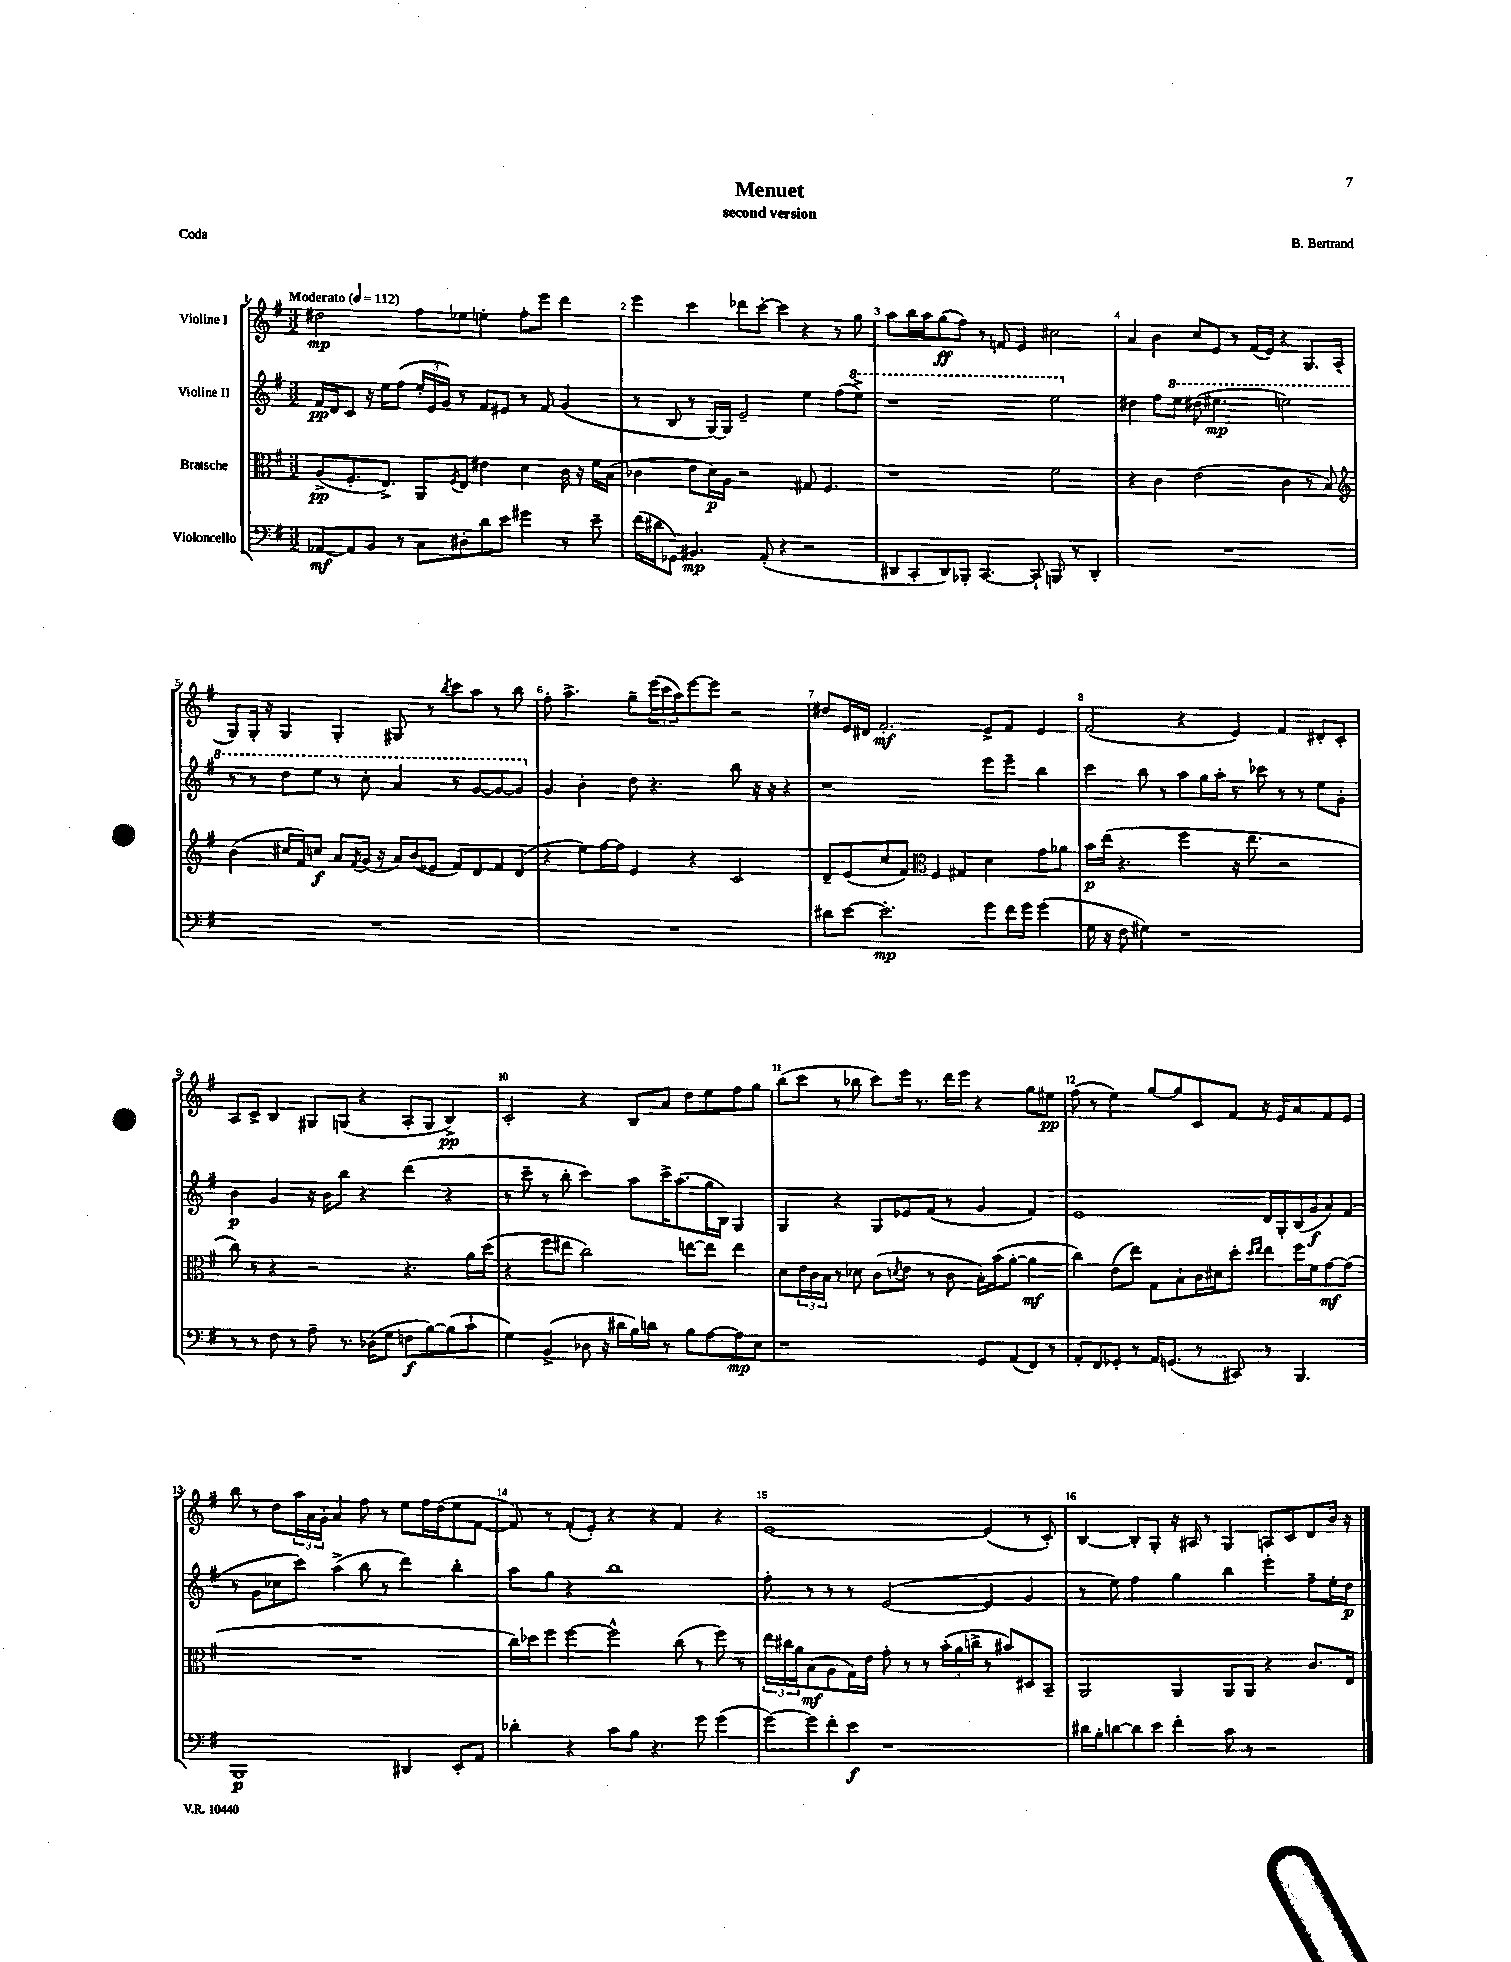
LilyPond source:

\header { title = "Menuet" composer = "B. Bertrand" subtitle = "second version" piece = "Coda" }
<<
\new StaffGroup <<
\new Staff = "s0" \with { instrumentName = "Violine I" } {
    \clef treble \key g \major \numericTimeSignature \time 3/2 \tempo "Moderato" 4 = 112
    dis''2\mp fis''8 ees''8 e''4-. fis''8-. e'''8 d'''4 |
    e'''4 c'''4 des'''8 c'''8~-. c'''4 r4 r8 g''8 |
    a''8 b''16 a''16 g''8\ff( fis''8) r8 f'8 e'4 cis''2 |
    a'4 b'4 c''8 e'8 r8 fis'16( e'16) r4 g8. a16-.( |
    g8) g16-. r16 g4 g4-. gis8 r8 \acciaccatura { b''8 } c'''8 a''8 r8 b''8 |
    fis''8-. a''4.-> g''8-- \tuplet 3/2 { e'''16( c'''16 a''16) } e'''8~ e'''8 r2 |
    dis''8 e'16 dis'16 fis'2.-.\mf e'8-> fis'8 e'4 |
    fis'2( r4 e'4) fis'4 dis'8-. c'8-. |
    a8 c'8-> b4 gis8 g8( r4 a8-. g8 b4->\pp) |
    c'2-. r4 b8 a'8 d''8 e''8 fis''8 g''8 |
    b''8( c'''8 r8 bes''8 c'''8) e'''16 r8. d'''16 e'''16 r4 g''8 eis''8\pp |
    fis''8( r8 e''4) g''8~ g''8 c'8 fis'8 r16 e'16 a'8 fis'8 e'8 |
    b''8 r8 d''8 \tuplet 3/2 { a''16 a'16 g'16-. } a'4 fis''8 r8 e''8 fis''16 d''16( e''8 fis'8~ |
    fis'8) r8 fis'8-.( e'8-.) r4 r4 fis'4 r4 |
    e'1~ e'4( r8 c'8-.) |
    b4~ b8-. g8-. r16 ais16 r8 g4 a8 c'8 d'8 b'16 r16 \bar "|." |
}
\new Staff = "s1" \with { instrumentName = "Violine II" } {
    \clef treble \key g \major \numericTimeSignature \time 3/2
    fis'16\pp d'16 c'8 r16 e''16 fis''8( \tuplet 3/2 { e''16-. e'16 g'16) } r8 fis'8 eis'8 r8 fis'8 g'4( |
    r8 b8 r8 g16~) g16 e'2-- e''4 fis''8( \ottava #1 e'''8->) |
    r1 e'''2 \ottava #0 |
    dis''4 fis''8 \ottava #1 e'''8 dis'''8( eis'''4.\mp e'''2) |
    r8 r8 d'''8 e'''8 r8 c'''8-. a''4 r8 g''8~ g''8~ g''8 \ottava #0 |
    g'4 b'4-. d''8 r4. b''8 r16 r16 r4 |
    r1 e'''8 e'''8-- b''4 |
    c'''4 b''8 r8 a''8 g''16 a''16-. r8 ces'''8 r8 r8 e''8 g'8-. |
    b'4\p g'4 r16 b'16 b''8 r4 d'''4( r4 |
    r8 c'''8-- r8 b''8-. c'''4) a''8 c'''16-> a''8.( g''16 b16) g4 |
    g4 r4 g8 ees'8 fis'8( r8 g'4 fis'4) |
    e'1 d'16 g16-. b16( g'16\f a'8) fis'8( |
    r8 g'8 ces''8 c'''8) a''4->( b''8 r8 d'''4) b''4-. |
    a''8 g''8 r4 b''1 |
    fis''8-. r8 r8 r8 e'2~( e'4 g'4 |
    r8 e''8) fis''4 g''4 b''4 e'''4-. fis''8-- e''16-. d''16\p \bar "|." |
}
\new Staff = "s2" \with { instrumentName = "Bratsche" } {
    \clef alto \key g \major \numericTimeSignature \time 3/2
    a8->\pp( fis8.-. e8.->) a,8 \acciaccatura { fis8 } e8 eis'4 d'4 c'16 r16 fis'16 b16( |
    ces'4 e'8 d'16\p) a16 r2 gis8 fis4. |
    r1 fis'2 |
    r4 c'4 e'2( c'4 r8 b8) |
    \clef treble b'4( cis''16 fis'16) c''8\f a'8 \acciaccatura { fis'8 } g'16( r16 a'16) b'16( ees'8 fis'8) d'8 fis'8 d'8( |
    r4 e''8) fis''16~ fis''16 e'4 r4 c'2 |
    d'8-- e'8( c''8 fis'8) \clef alto fis4 gis4 d'4 g'8 aes'8 |
    b'16\p e''16( r4. fis''4 r16 e''8. r2 |
    c''8) r8 r4 r2 r4. a'16 d''16( |
    r4 fis''8 eis''8 c''2) e''8~ e''8 e''4 |
    d'8 \tuplet 3/2 { e'16 c'16 b16 } r8 des'8 c'8( \acciaccatura { d'8 } e'8 r8 c'8 b16-.) b'16( a'8~-. a'4\mf |
    c''4) e'8( e''8) g8 b8-! c'16 dis'16 d''8-. \grace { d''16 e''16 } e''8 fis''16 fis'16 g'8~\mf g'8( |
    R1. |
    c''16) des''16 fis''8 fis''4~ fis''2-^ c''8( r8 fis''8) r8 |
    \tuplet 3/2 { e''16 cis''16 a'16 } b8\mf( a8 g16) e'16 g'8-. r8 r8 \tuplet 3/2 { b'16-.( a'16 c''16-> } r8 bis'8) dis8 b,8-- |
    a,2 a,4 a,8 a,8 r4 c'8. e16 \bar "|." |
}
\new Staff = "s3" \with { instrumentName = "Violoncello" } {
    \clef bass \key g \major \numericTimeSignature \time 3/2
    aes,8~\mf aes,8 b,8 r8 c8 dis8-. d'8 e'8 gis'4 r8 e'8-- |
    fis'16( dis'16 ges,8) bis,4.\mp a,8-.( r4 r2 |
    dis,8 c,8-. dis,8) bes,,8-. c,4.~ c,8-! b,,8 r8 dis,4-. |
    R1. |
    R1. |
    R1. |
    dis'8 e'8~ e'2.-.\mp g'8 fis'16 g'16 g'4( |
    g16 r16 fis8 gis4) r1 |
    r8 r8 fis8 r8 a8-- r8. des16( g8 f8\f b8~) b8( c'8-! |
    g4) b,4->( des8 r16 dis'16 b16) d'16 r8 b8 a8~ a8\mp e8 |
    r1 g,8 a,8( fis,8) r8 |
    a,8-. fis,8 ges,8-. r8 a,16 g,8.( r8 cis,8) r8 b,,4. |
    b,,1\p dis,4 e,8-. a,8 |
    des'4-. r4 c'8 b8 r4. g'8 g'4( |
    g'8~) g'8 fis'8-. e'8\f r1 |
    dis'16 b16-. d'8~ d'8 e'8 fis'4-. c'8 r8 r2 \bar "|." |
}
>>
>>
\layout { \context { \Score \override BarNumber.break-visibility = ##(#f #t #t) barNumberVisibility = #all-bar-numbers-visible } }
